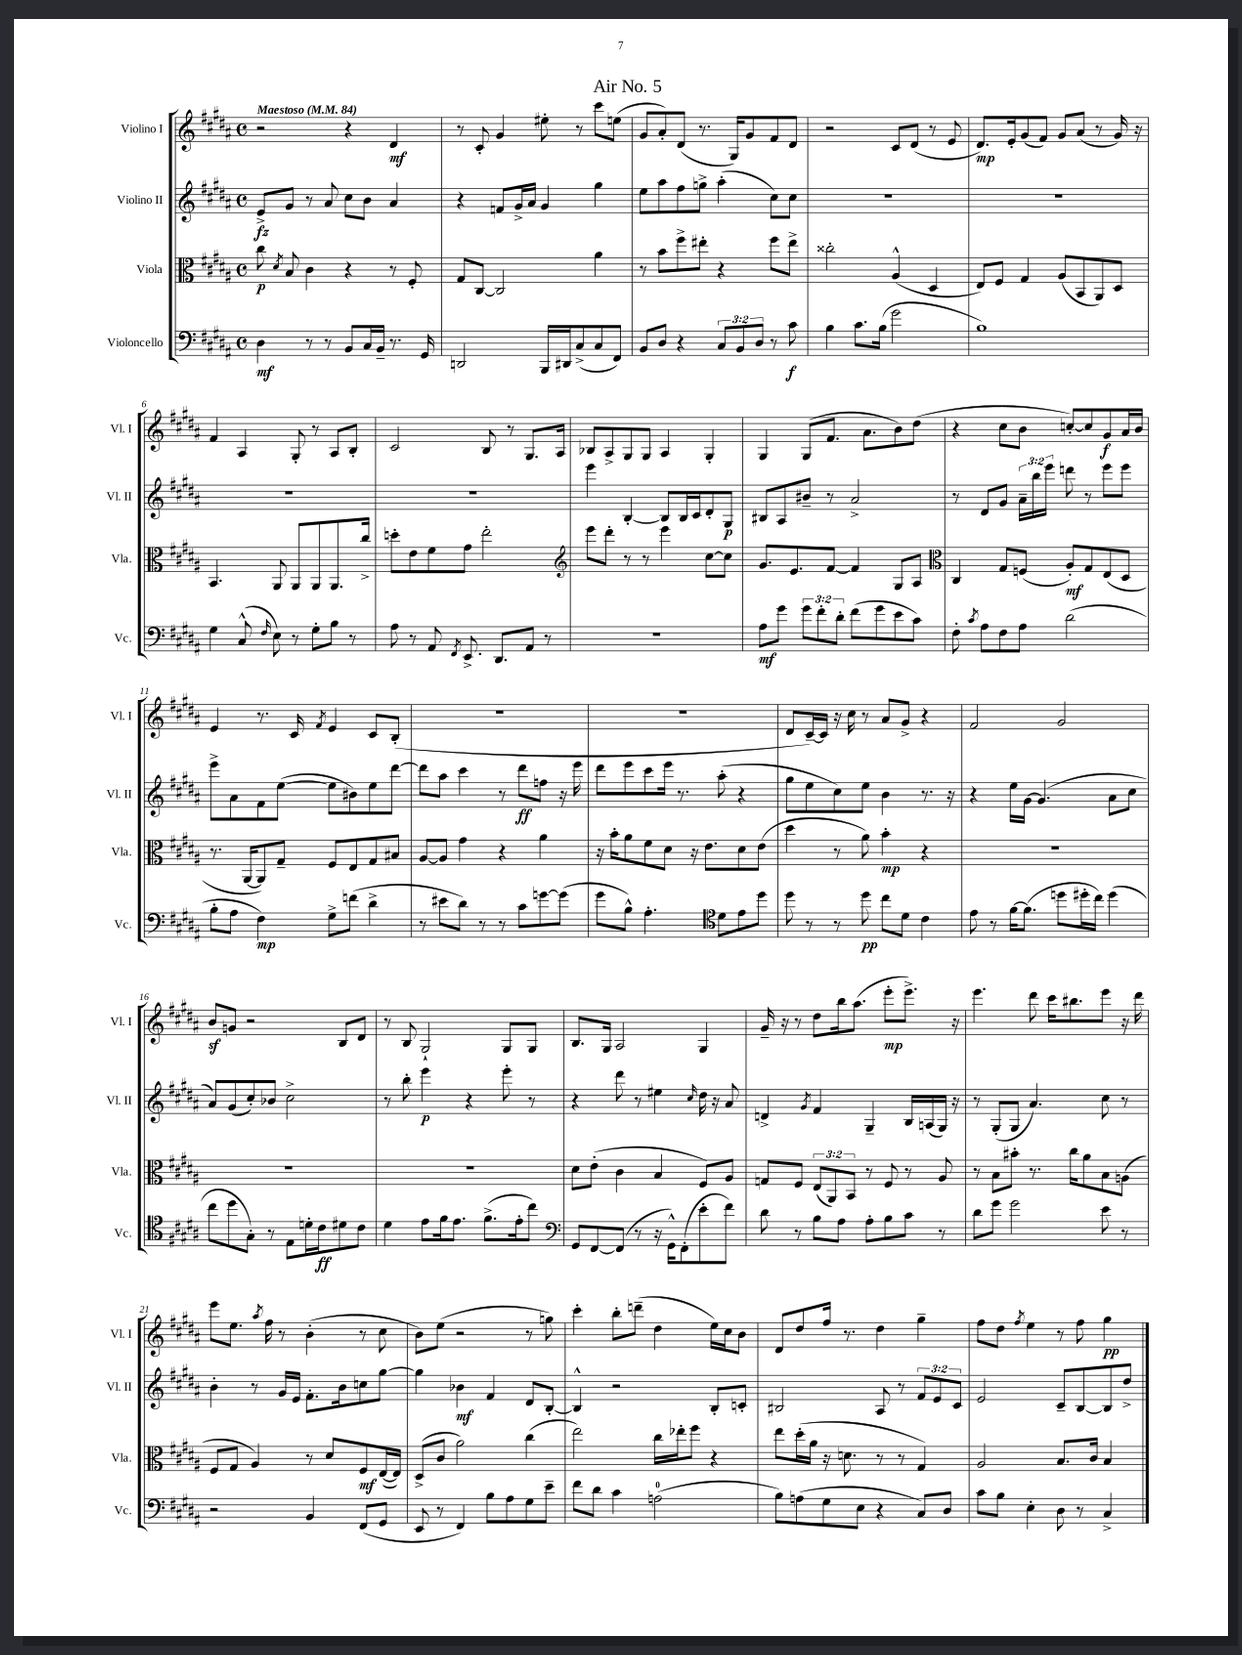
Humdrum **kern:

**kern	**dynam	**kern	**dynam	**kern	**dynam	**kern	**dynam
*part4	*part4	*part3	*part3	*part2	*part2	*part1	*part1
*staff4	*staff4	*staff3	*staff3	*staff2	*staff2	*staff1	*staff1
*I"Violoncello	*	*I"Viola	*	*I"Violino II	*	*I"Violino I	*
*I'Vc.	*	*I'Vla.	*	*I'Vl. II	*	*I'Vl. I	*
*clefF4	*	*clefC3	*	*clefG2	*	*clefG2	*
*k[f#c#g#d#a#]	*	*k[f#c#g#d#a#]	*	*k[f#c#g#d#a#]	*	*k[f#c#g#d#a#]	*
*M4/4	*	*M4/4	*	*M4/4	*	*M4/4	*
*met(c)	*	*met(c)	*	*met(c)	*	*met(c)	*
*MM84	*	*MM84	*	*MM84	*	*MM84	*
=1	=1	=1	=1	=1	=1	=1	=1
!	!	!	!	!	!	!LO:TX:a:B:t=Maestoso	!
4D#\	mf	8cc#\	p	8e^/L	fz	2r	.
.	.	8qd#/	.	.	.	.	.
.	.	8B/	.	8g#/J	.	.	.
8r	.	4c#\	.	8r	.	.	.
8r	.	.	.	8a#/	.	.	.
8BB/L	.	4r	.	8cc#\L	.	4r	.
16C#/L	.	.	.	8b\J	.	.	.
16BB~/JJ	.	.	.	.	.	.	.
8.r	.	8r	.	4a#/	.	4d#/	mf
.	.	8F#'/	.	.	.	.	.
16GG#/	.	.	.	.	.	.	.
=2	=2	=2	=2	=2	=2	=2	=2
2DDn/	.	8G#/L	.	4r	.	8r	.
.	.	[8C#/J	.	.	.	8c#'/	.
.	.	2C#/]	.	8fn/L	.	4g#/	.
.	.	.	.	16g#^/L	.	.	.
.	.	.	.	16a#/JJ	.	.	.
16BBB/LL	.	.	.	4g#/	.	8ee#X'\	.
16DD#X/J	.	.	.	.	.	.	.
(8C#^/	.	.	.	.	.	8r	.
8C#/	.	4a#\	.	4gg#\	.	8ccc#\L	.
8FF#/J)	.	.	.	.	.	(8een\J	.
=3	=3	=3	=3	=3	=3	=3	=3
8BB/L	.	8r	.	8ee\L	.	8g#/L	.
8D#/J	.	8b\L	.	8aa#\	.	8a#'/)	.
4r	.	8ff#^\	.	8ff#\	.	(8d#/J	.
.	.	8ee#X'\J	.	8ggn^\J	.	8.r	.
12C#/L	.	4r	.	(4aa#'\	.	.	.
.	.	.	.	.	.	16G#/KL)	.
12BB/	.	.	.	.	.	.	.
.	.	.	.	.	.	8g#/	.
12D#/J	.	.	.	.	.	.	.
8r	.	8ff#\L	.	8cc#\L)	.	8f#/	.
8c#\	f	8ee#^\J	.	8cc#\J	.	8d#/J	.
=4	=4	=4	=4	=4	=4	=4	=4
4B\	.	2cc##X'\	.	1r	.	2r	.
8.c#\L	.	.	.	.	.	.	.
(16B\Jk	.	.	.	.	.	.	.
2g#\	.	(4A#^^/	.	.	.	8c#/L	.
.	.	.	.	.	.	(8d#/J	.
.	.	4D#/	.	.	.	8r	.
.	.	.	.	.	.	8e/	.
=5	=5	=5	=5	=5	=5	=5	=5
1B)	.	8E/L)	.	1r	.	8.d#/L)	mp
.	.	8F#/J	.	.	.	.	.
.	.	.	.	.	.	16e'/k	.
.	.	4G#/	.	.	.	(8g#/	.
.	.	.	.	.	.	8f#/J)	.
.	.	(8A#/L	.	.	.	8g#/L	.
.	.	8BB/	.	.	.	(8a#/J	.
.	.	8AA#/)	.	.	.	8r	.
.	.	8D#/J	.	.	.	16g#/)	.
.	.	.	.	.	.	16r	.
!!LO:LB:g=z
=6	=6	=6	=6	=6	=6	=6	=6
4G#\	.	4.BB/	.	1r	.	4f#/	.
(8C#^^/	.	.	.	.	.	4A#/	.
16qqF#/	.	.	.	.	.	.	.
8E\)	.	8AA#/	.	.	.	.	.
8r	.	8AA#/L	.	.	.	8G#'/	.
8G#'\L	.	8AA#/	.	.	.	8r	.
8B\J	.	8.AA#/	.	.	.	8A#/L	.
8r	.	.	.	.	.	8B'/J	.
.	.	16cc#^/Jk	.	.	.	.	.
=7	=7	=7	=7	=7	=7	=7	=7
8A#\	.	8ddn'\L	.	1r	.	2c#/	.
8r	.	8e\	.	.	.	.	.
8AA#/	.	8f#\	.	.	.	.	.
8qFF#/	.	.	.	.	.	.	.
8.EE^/	.	8g#\J	.	.	.	.	.
.	.	2ee'\	.	.	.	8B/	.
8.DD#/L	.	.	.	.	.	.	.
.	.	.	.	.	.	8r	.
8AA#/J	.	.	.	.	.	8.G#/L	.
8r	.	.	.	.	.	.	.
.	.	.	.	.	.	16A#/Jk	.
=8	=8	=8	=8	=8	=8	=8	=8
*	*	*clefG2	*	*	*	*	*
1r	.	8eee\L	.	4eee\	.	8B-X/L	.
.	.	8ddd#'\J	.	.	.	8A#^/	.
.	.	8r	.	[4B'/	.	8G#/	.
.	.	8r	.	.	.	8G#/J	.
.	.	4eee\	.	8B/L]	.	4A#/	.
.	.	.	.	16B/L	.	.	.
.	.	.	.	16c#/J	.	.	.
.	.	[8cc#\L	.	8d#'/	.	4G#'/	.
.	.	8cc#\J]	.	8G#/J	p	.	.
=9	=9	=9	=9	=9	=9	=9	=9
8A#\L	mf	8.g#/L	.	8B#X/L	.	4G#/	.
8g#\J	.	.	.	8A#/	.	.	.
.	.	8.e/	.	.	.	.	.
12g#\L	.	.	.	8b#X~/J	.	(8G#/L	.
12f#'\	.	.	.	.	.	.	.
.	.	[8f#/J	.	8r	.	8.f#/J	.
12d#'\J	.	.	.	.	.	.	.
(8f#\L	.	4f#/]	.	2a#^/	.	.	.
.	.	.	.	.	.	8.a#\L	.
8g#\	.	.	.	.	.	.	.
8e\	.	8G#/L	.	.	.	8b\)	.
8c#\J)	.	8A#/J	.	.	.	(8dd#\J	.
=10	=10	=10	=10	=10	=10	=10	=10
*	*	*clefC3	*	*	*	*	*
8F#'\	.	4C#/	.	8r	.	4r	.
8qc#/	.	.	.	.	.	.	.
8A#\L	.	.	.	8d#/L	.	.	.
8F#\	.	8G#/L	.	8g#/J	.	8cc#\L	.
8A#\J	.	(8Fn/J	.	24a#~\LL	.	8b\J	.
.	.	.	.	24bb\	.	.	.
.	.	.	.	24eee\JJ	.	.	.
(2d#\	.	8A#'/L)	mf	8dddn\	.	[8ccn'/L)	.
.	.	8G#/	.	8r	.	8cc/]	.
.	.	(8E/	.	8eee\L	.	8g#/	f
.	.	8D#/J	.	8eee\J	.	16a#/L	.
.	.	.	.	.	.	16b/JJ	.
!!LO:LB:g=z
=11	=11	=11	=11	=11	=11	=11	=11
8B'\L	.	8.r	.	8eee^\L	.	4e/	.
8A#\J	.	.	.	8a#\	.	.	.
.	.	[16AA#/KL	.	.	.	.	.
4F#\)	mp	8AA#/])	.	8f#\	.	8.r	.
.	.	8G#~/J	.	([8ee\J	.	.	.
.	.	.	.	.	.	16c#/	.
.	.	.	.	.	.	8qf#/	.
8G#^\L	.	8F#/L	.	8ee\L]	.	4e/	.
(8fn\J	.	8E/	.	8b#X\)	.	.	.
4d#^\	.	8G#/	.	8ee\	.	8c#/L	.
.	.	8B#X/J	.	[8ddd#\J	.	(8B'/J	.
=12	=12	=12	=12	=12	=12	=12	=12
8r	.	[8A#/L	.	8ddd#\L]	.	1r	.
8e#X\L	.	8A#/J]	.	8aa#\J	.	.	.
8d#\J)	.	4g#\	.	4ccc#\	.	.	.
8r	.	.	.	.	.	.	.
8r	.	4r	.	8r	.	.	.
8c#\L	.	.	.	8ddd#\L	ff	.	.
[8gn\	.	4a#\	.	8ffn\J	.	.	.
(8g\J]	.	.	.	16r	.	.	.
.	.	.	.	16eee\	.	.	.
=13	=13	=13	=13	=13	=13	=13	=13
8g#\L	.	16r	.	8ddd#\L	.	1r	.
.	.	16b'\KL	.	.	.	.	.
8B^^\J)	.	8a#\	.	8eee\	.	.	.
4.A#'\	.	8f#\	.	8ccc#\	.	.	.
.	.	8d#\J	.	16eee\Jk	.	.	.
.	.	.	.	8.r	.	.	.
.	.	16r	.	.	.	.	.
.	.	8.e\L	.	.	.	.	.
*clefC4	*	*	*	*	*	*	*
8d#\L	.	.	.	(8aa#'\	.	.	.
8e\	.	8d#\	.	4r	.	.	.
8dd#\J	.	(8e\J	.	.	.	.	.
=14	=14	=14	=14	=14	=14	=14	=14
8dd#\	.	4dd#\	.	8gg#\L	.	8d#/L	.
8r	.	.	.	8ee\	.	[16c#~/L)	.
.	.	.	.	.	.	16c#/JJ]	.
8r	.	8r	.	8cc#\)	.	16r	.
.	.	.	.	.	.	16cc#\	.
8dd#\	pp	8a#\)	.	8ee\J	.	8r	.
8cc#\L	.	4b'\	mp	4b\	.	8a#/L	.
8d#\J	.	.	.	.	.	8g#^/J	.
4c#\	.	4r	.	8.r	.	4r	.
.	.	.	.	16r	.	.	.
=15	=15	=15	=15	=15	=15	=15	=15
8e\	.	1r	.	4r	.	2f#/	.
8r	.	.	.	.	.	.	.
[16f#\KL	.	.	.	16ee\LL	.	.	.
(8.f#\J]	.	.	.	[16g#\JJ	.	.	.
.	.	.	.	(4.g#/]	.	.	.
8ddn\L	.	.	.	.	.	2g#/	.
16dd#X'\L	.	.	.	.	.	.	.
16cc#\JJ)	.	.	.	.	.	.	.
(4dd#\	.	.	.	8a#\L	.	.	.
.	.	.	.	8cc#\J	.	.	.
!!LO:LB:g=z
=16	=16	=16	=16	=16	=16	=16	=16
8cc#\L	.	1r	.	8a#/L)	.	8bz/L	.
8dd#\	.	.	.	(8g#/	.	8gn/J	.
8G#'\J)	.	.	.	8cc#'/)	.	2r	.
8r	.	.	.	8b-X/J	.	.	.
8E\L	.	.	.	2cc#^\	.	.	.
16dn'\L	.	.	.	.	.	.	.
16c#\J	ff	.	.	.	.	.	.
8d#X\	.	.	.	.	.	8B/L	.
8c#\J	.	.	.	.	.	8d#/J	.
=17	=17	=17	=17	=17	=17	=17	=17
4d#\	.	1r	.	8r	.	8r	.
.	.	.	.	8bb'\	.	8B/	.
8e\L	.	.	.	4eee\	p	2G#`/	.
16f#\k	.	.	.	.	.	.	.
8.e\J	.	.	.	.	.	.	.
.	.	.	.	4r	.	.	.
(8.f#^\L	.	.	.	.	.	.	.
.	.	.	.	8eee'\	.	8G#/L	.
16e'\k	.	.	.	.	.	.	.
8cc#\J)	.	.	.	8r	.	8G#/J	.
=18	=18	=18	=18	=18	=18	=18	=18
*clefF4	*	*	*	*	*	*	*
8GG#/L	.	8d#\L	.	4r	.	8.B/L	.
[8FF#/	.	(8e'\J	.	.	.	.	.
.	.	.	.	.	.	16G#/Jk	.
(8FF#/J]	.	4c#\	.	8ddd#\	.	2A#/	.
8r	.	.	.	8r	.	.	.
16r	.	4B/	.	4ee#X\	.	.	.
16GG#^^\KL)	.	.	.	.	.	.	.
(8FF#'\	.	.	.	.	.	.	.
.	.	.	.	16qqcc#/	.	.	.
8e'\	.	8F#/L)	.	16dd#\	.	4G#/	.
.	.	.	.	16r	.	.	.
8f#\J)	.	8A#/J	.	8a#/	.	.	.
=19	=19	=19	=19	=19	=19	=19	=19
8d#\	.	8Gn/L	.	4dn^/	.	16g#~/	.
.	.	.	.	.	.	16r	.
8r	.	8F#/J	.	.	.	8r	.
.	.	.	.	8qg#/	.	.	.
8B\L	.	(12E/L	.	4f#/	.	8dd#\L	.
.	.	12AA#/)	.	.	.	.	.
8A#\J	.	.	.	.	.	16bb\k	.
.	.	12BB/J	.	.	.	.	.
.	.	.	.	.	.	(8.aa#\J	.
8A#'\L	.	8r	.	4G#~/	.	.	.
8B\	.	8F#/	.	.	.	8eee'\L	mp
8c#\J	.	8r	.	16B/LL	.	8.eee^\J)	.
.	.	.	.	(16An/	.	.	.
8r	.	8A#/	.	16G#/JJ)	.	.	.
.	.	.	.	16r	.	16r	.
=20	=20	=20	=20	=20	=20	=20	=20
8d#\L	.	8r	.	8r	.	4.eee\	.
8g#\J	.	8B\L	.	(8G#'/L	.	.	.
2g#\	.	8b#X'\J	.	8G#/J	.	.	.
.	.	8.r	.	4.a#/)	.	8ddd#\	.
.	.	.	.	.	.	16ccc#\KL	.
.	.	16cc#\KL	.	.	.	8.bb#X\	.
.	.	8a#\	.	.	.	.	.
8e\	.	8B\	.	8cc#\	.	8eee\J	.
8r	.	(8An\J	.	8r	.	16r	.
.	.	.	.	.	.	16ddd#\	.
!!LO:LB:g=z
=21	=21	=21	=21	=21	=21	=21	=21
2r	.	8F#/L	.	4b'\	.	8eee\L	.
.	.	8G#/J	.	.	.	8.ee\J	.
.	.	4A#/)	.	8r	.	.	.
.	.	.	.	.	.	8qaa#/	.
.	.	.	.	.	.	16ff#\	.
.	.	.	.	16g#/LL	.	8r	.
.	.	.	.	16e/JJ	.	.	.
4BB/	.	8r	.	8.f#'\L	.	(4b'\	.
.	.	8d#/L	.	.	.	.	.
.	.	.	.	16b\k	.	.	.
(8FF#/L	.	8F#/	mf	8ccn\	.	8r	.
8GG#/J	.	([16E/L	.	[8gg#\J	.	8cc#\	.
.	.	16E/JJ])	.	.	.	.	.
=22	=22	=22	=22	=22	=22	=22	=22
8EE/	.	(8D#^/L	.	4gg#\]	.	8b\L)	.
8r	.	8c#/J	.	.	.	(8ee\J	.
4FF#/)	.	2a#\)	.	4b-X\	mf	2r	.
8B\L	.	.	.	4f#/	.	.	.
8A#\	.	.	.	.	.	.	.
8G#\	.	(4cc#\	.	8d#/L	.	8r	.
8e~\J	.	.	.	[8B'/J	.	8ggn\)	.
=23	=23	=23	=23	=23	=23	=23	=23
8f#\L	.	2ee\)	.	4B^^/]	.	4ccc#'\	.
8d#\J	.	.	.	.	.	.	.
4c#\	.	.	.	2r	.	8bb'\L	.
.	.	.	.	.	.	(8dddn~\J	.
(2An\	.	16cc#\LL	.	.	.	4dd#\	.
.	.	16ee-X'\J	.	.	.	.	.
.	.	8ff#\J	.	.	.	.	.
.	.	4r	.	8B'/L	.	16ee\LL)	.
.	.	.	.	.	.	16cc#\J	.
.	.	.	.	8cn'/J	.	8b\J	.
=24	=24	=24	=24	=24	=24	=24	=24
8B\L)	.	8ee\L	.	2B#X/	.	8d#/L	.
(8An\	.	(16dd#'\L	.	.	.	8dd#/	.
.	.	16a#\JJ	.	.	.	.	.
8G#\	.	16r	.	.	.	16ff#/Jk	.
.	.	8.dn\	.	.	.	8.r	.
8E\J	.	.	.	.	.	.	.
4r	.	8r	.	8A#/	.	4dd#\	.
.	.	8r	.	8r	.	.	.
8C#/L)	.	4G#/)	.	12f#/L	.	4gg#~\	.
.	.	.	.	12e/	.	.	.
8D#/J	.	.	.	.	.	.	.
.	.	.	.	12c#/J	.	.	.
=25	=25	=25	=25	=25	=25	=25	=25
8c#\L	.	2A#/	.	2e/	.	8ff#\L	.
8B\J	.	.	.	.	.	8dd#\J	.
.	.	.	.	.	.	8qff#/	.
4E'\	.	.	.	.	.	4ee\	.
8D#\	.	8.B/L	.	8c#~/L	.	8r	.
8r	.	.	.	[8B/	.	8ff#\	.
.	.	16c#/Jk	.	.	.	.	.
4C#^/	.	4B/	.	8B/]	.	4gg#\	pp
.	.	.	.	8dd#^/J	.	.	.
==	==	==	==	==	==	==	==
*-	*-	*-	*-	*-	*-	*-	*-
